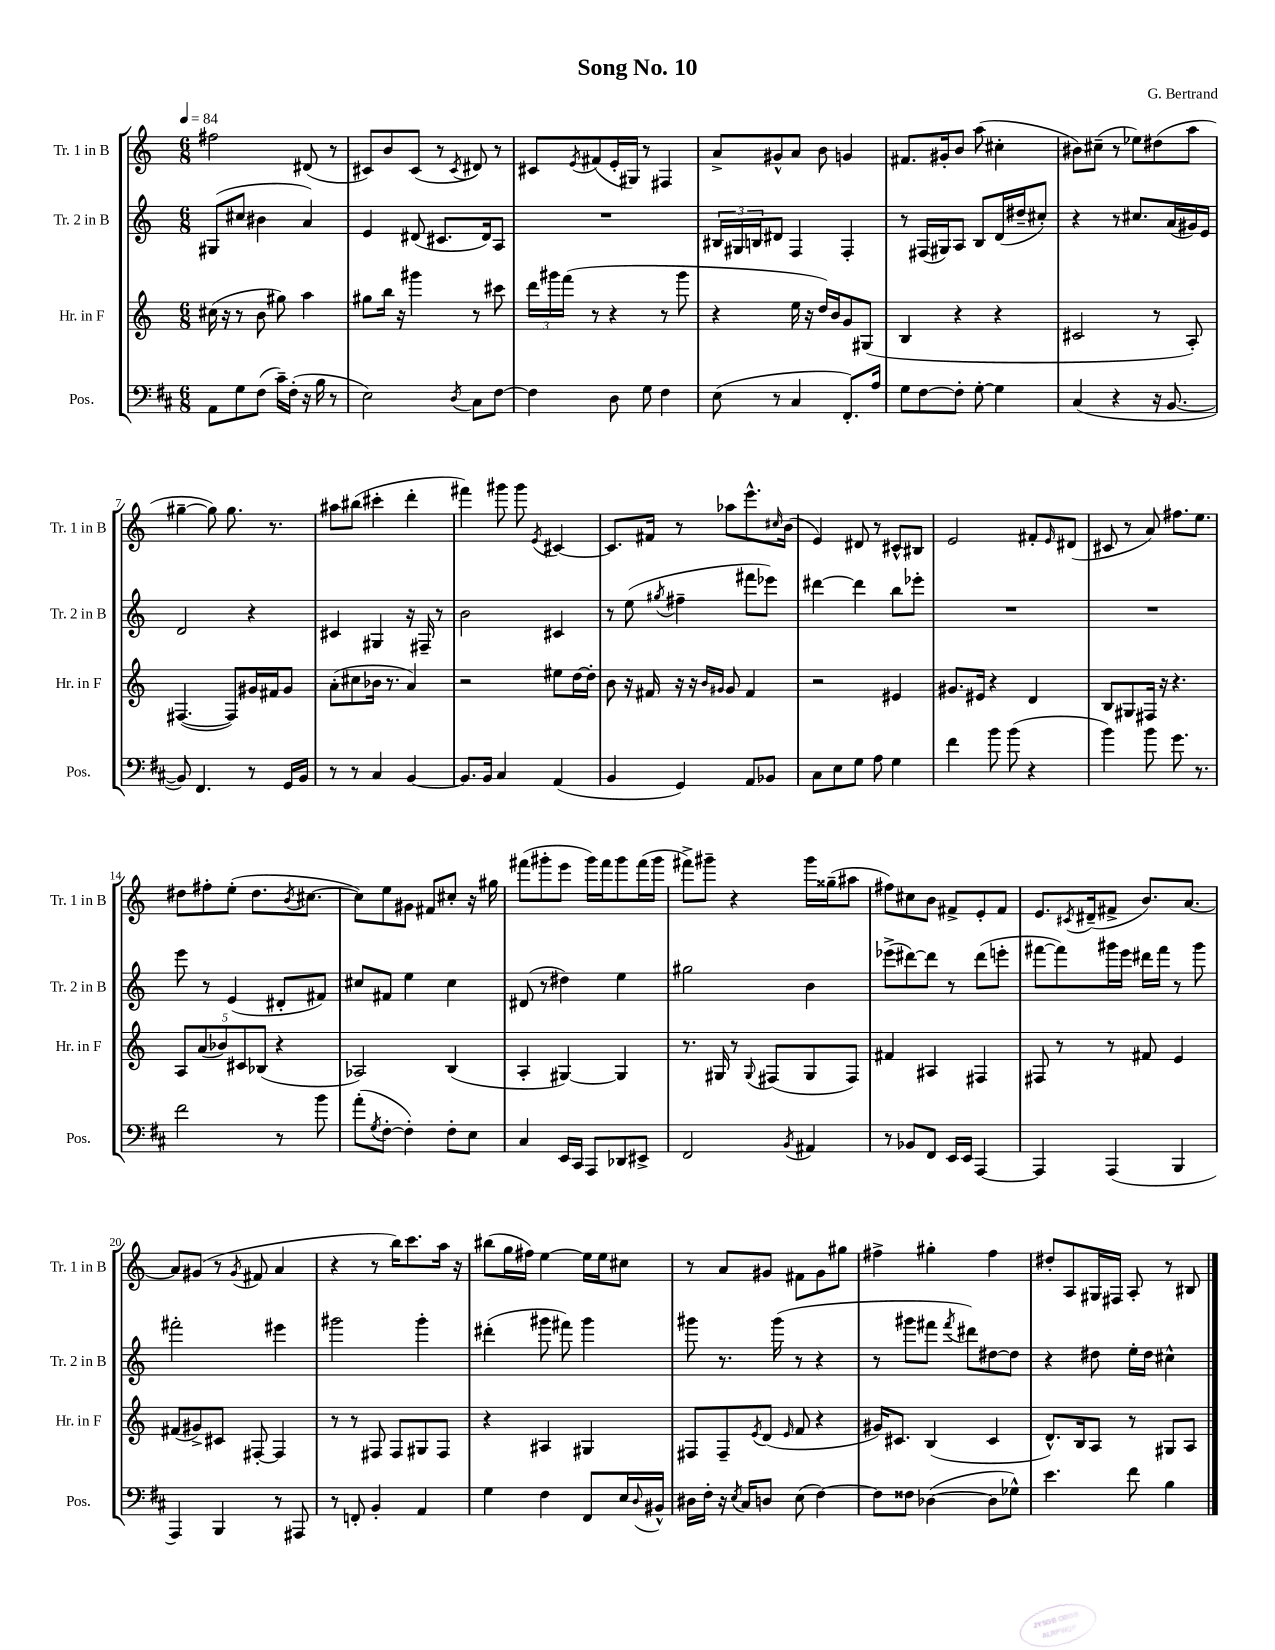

**kern	**kern	**kern	**kern
*staff4	*staff3	*staff2	*staff1
*clefF4	*clefG2	*clefG2	*clefG2
*k[f#c#]	*k[]	*k[]	*k[]
*M6/8	*M6/8	*M6/8	*M6/8
*MM84	*MM84	*MM84	*MM84
8AA	(16cc#	(8G#	2ff#
.	16r	.	.
8G	8r	8cc#	.
(8F#	8b	4b#	.
16c#~)	8gg#)	.	.
(16F#'	.	.	.
16r	4aa	4a)	(8d#
16B	.	.	.
8r	.	.	8r
=	=	=	=
2E)	8gg#	4e	8c#)
.	16bb	.	8b
.	16r	.	.
.	4ggg#	(8d#	(8c#
.	.	8.c#	8r
8qD	.	.	8qc#
8C#	8r	.	8d#)
.	.	16d#)	.
[8F#	8ccc#	8A	8r
=	=	=	=
4F#]	24ddd	2.r	8c#
.	24ggg#	.	.
.	(24fff	.	.
.	.	.	8qe
.	8r	.	(8f#
8D	4r	.	16e'
.	.	.	16G#)
8G	.	.	8r
4F#	8r	.	4F#
.	8ggg#	.	.
=	=	=	=
(8E	4r	24B#	8a^
.	.	24G#	.
.	.	24B	.
8r	.	8d#	8g#^^
4C#	16ee	4F	8a
.	16r	.	.
.	16dd)	.	8b
.	16b	.	.
8.FF#')	8g	4F'	4g
.	(8G#	.	.
16A	.	.	.
=	=	=	=
8G	4B	8r	8.f#
[8F#	.	(16F#	.
.	.	16G#)	16g#'
8F#']	4r	8A	8b
[8G'	.	8B	(8aa
4G]	4r	(16d	4cc#'
.	.	16dd#~	.
.	.	8cc#')	.
=	=	=	=
(4C#	2c#	4r	8b#)
.	.	.	(8cc#~
4r	.	8r	8r
.	.	8.cc#	8ee-)
16r	8r	.	(8dd#
[8.BB	.	(16a	.
.	8A')	16g#)	8aa
.	.	16e	.
=	=	=	=
8BB])	([4.F#	2d	[4gg#~
4.FF#	.	.	.
.	.	.	8gg#])
.	8F#])	.	8.gg#
8r	16g#	4r	.
.	16f#	.	8.r
16GG	8g#	.	.
16BB	.	.	.
=	=	=	=
8r	(8a'	4c#	8aa#
8r	8cc#	.	(8bb#
4C#	16b-	4G#	4ccc#'
.	8.r	.	.
[4BB	4a)	16r	4ddd'
.	.	16F#~	.
.	.	8r	.
=	=	=	=
8.BB]	2r	2b	4fff#)
16BB	.	.	.
4C#	.	.	8ggg#
.	.	.	8ggg#
.	.	.	8qe
(4AA	8ee#	4c#	[4c#
.	[16dd	.	.
.	16dd']	.	.
=	=	=	=
4BB	8b	8r	8.c#]
.	16r	(8ee	.
.	16f#	.	16f#
.	.	8qgg#	.
4GG)	16r	4ff#~	8r
.	16r	.	.
.	16qqb	.	.
.	16qqg#	.	.
.	8g#	.	8aa-
8AA	4f#	8fff#	8.eee^^
8BB-	.	8eee-)	.
.	.	.	16qqcc#
.	.	.	(16b
=	=	=	=
8C#	2r	[4ddd#	4e)
8E	.	.	.
8G	.	4ddd#]	8d#
8A	.	.	8r
4G	4e#	8bb	8c#^^
.	.	8eee-'	8B#
=	=	=	=
4f#	8.g#	2.r	2e
.	16e#	.	.
8b	4r	.	.
(8b	.	.	.
4r	4d	.	8f#'
.	.	.	16qqe
.	.	.	(8d#
=	=	=	=
4b)	8B	2.r	8c#
.	8G#	.	8r
8b	16F#	.	8a)
.	16r	.	.
8.g	4.r	.	8.ff#
8.r	.	.	8.ee
=	=	=	=
2f#	10A	8eee	8dd#
.	(10a	.	.
.	.	8r	8ff#'
.	10b-)	.	.
.	.	(4e	(8ee'
.	10c#	.	.
.	.	.	8.dd#
.	(10B-	.	.
8r	4r	8d#'	.
.	.	.	8qb
.	.	.	[8.cc#
8b	.	8f#)	.
=	=	=	=
(8a'	2A-)	8cc#	8cc#])
8qG	.	.	.
[8F#'	.	8f#	8ee
4F#'])	.	4ee	8g#
.	.	.	8f#
8F#'	(4B	4cc#	8cc#'
8E	.	.	16r
.	.	.	16gg#
=	=	=	=
4C#	4A'	(8d#	(8fff#
.	.	8r	8ggg#'
16EE	[4G#)	4dd#)	8eee
16CC#	.	.	.
8AAA	.	.	16ggg#)
.	.	.	16fff#
8DD-	4G#]	4ee	8ggg#
8EE#^	.	.	(16fff#
.	.	.	16ggg#
=	=	=	=
2FF#	8.r	2gg#	8fff#^)
.	.	.	8ggg#~
.	16G#	.	.
.	8r	.	4r
.	8qqG#	.	.
.	(8F#	.	.
8qBB	.	.	.
4AA#	8G#	4b	16ggg#
.	.	.	(16gg##~
.	8F#)	.	8aa#
=	=	=	=
8r	4f#	(8eee-^	8ff#)
8BB-	.	[8ddd#)	8cc#
8FF#	4A#	8ddd#]	8b
16EE	.	8r	8f#^
16EE	.	.	.
[4AAA	4F#	(8ddd#	8e'
.	.	8eee'	8f#
=	=	=	=
4AAA]	8F#	[8fff#	8.e
.	8r	8fff#])	.
.	.	.	8qc#
.	.	.	(16d#~
(4AAA	8r	16ggg#	8f#^
.	.	16eee	.
.	8f#	16ddd#	8.b)
.	.	16fff#	.
4BBB	4e	8r	.
.	.	.	[8.a
.	.	8ggg#	.
=	=	=	=
4AAA)	(8f#	2fff#'	8a]
.	8g#^)	.	(8g#
4BBB	8c#	.	8r
.	.	.	8qg#
.	[8F#'	.	8f#
8r	4F#]	4eee#	4a
8AAA#	.	.	.
=	=	=	=
8r	8r	2ggg#	4r
8FF'	8r	.	.
4BB'	8F#	.	8r
.	8F#	.	16bb)
.	.	.	8.ccc
4AA	8G#	4ggg#'	.
.	8F#	.	16aa
.	.	.	16r
=	=	=	=
4G	4r	(4ddd#'	(8bb#
.	.	.	16gg
.	.	.	16ff#)
4F#	4A#	8ggg#	[4ee
.	.	8fff#)	.
8FF#	4G#	4ggg#	16ee]
.	.	.	16ee
16E	.	.	8cc#
8qqD	.	.	.
16BB#^^	.	.	.
=	=	=	=
16D#	8F#	8ggg#	8r
16F#'	.	.	.
16r	8F#~	8.r	8a
8qE	.	.	.
16C#	.	.	.
.	8qe	.	.
8D	(8d	.	8g#
.	.	(16ggg#	.
.	16qqe	.	.
(8E	8f	8r	8f#
[4F#)	4r	4r	8g#
.	.	.	8gg#
=	=	=	=
8F#]	16g#)	8r	4ff#^
.	8.c#	.	.
8F##	.	8ggg#	.
([4D-	(4B	8fff#	4gg#'
.	.	8qfff#	.
.	.	8ddd#)	.
8D-]	4c#	[8dd#	4ff#
8G-^^)	.	8dd#]	.
=	=	=	=
4.e	8.d^^)	4r	8dd#'
.	.	.	8A
.	16B	.	.
.	8A	8dd#	16G#
.	.	.	16F#
8f#	8r	16ee'	8A'
.	.	16dd#	.
4B	8G#	4cc#^^	8r
.	8A	.	8B#
==	==	==	==
*-	*-	*-	*-
